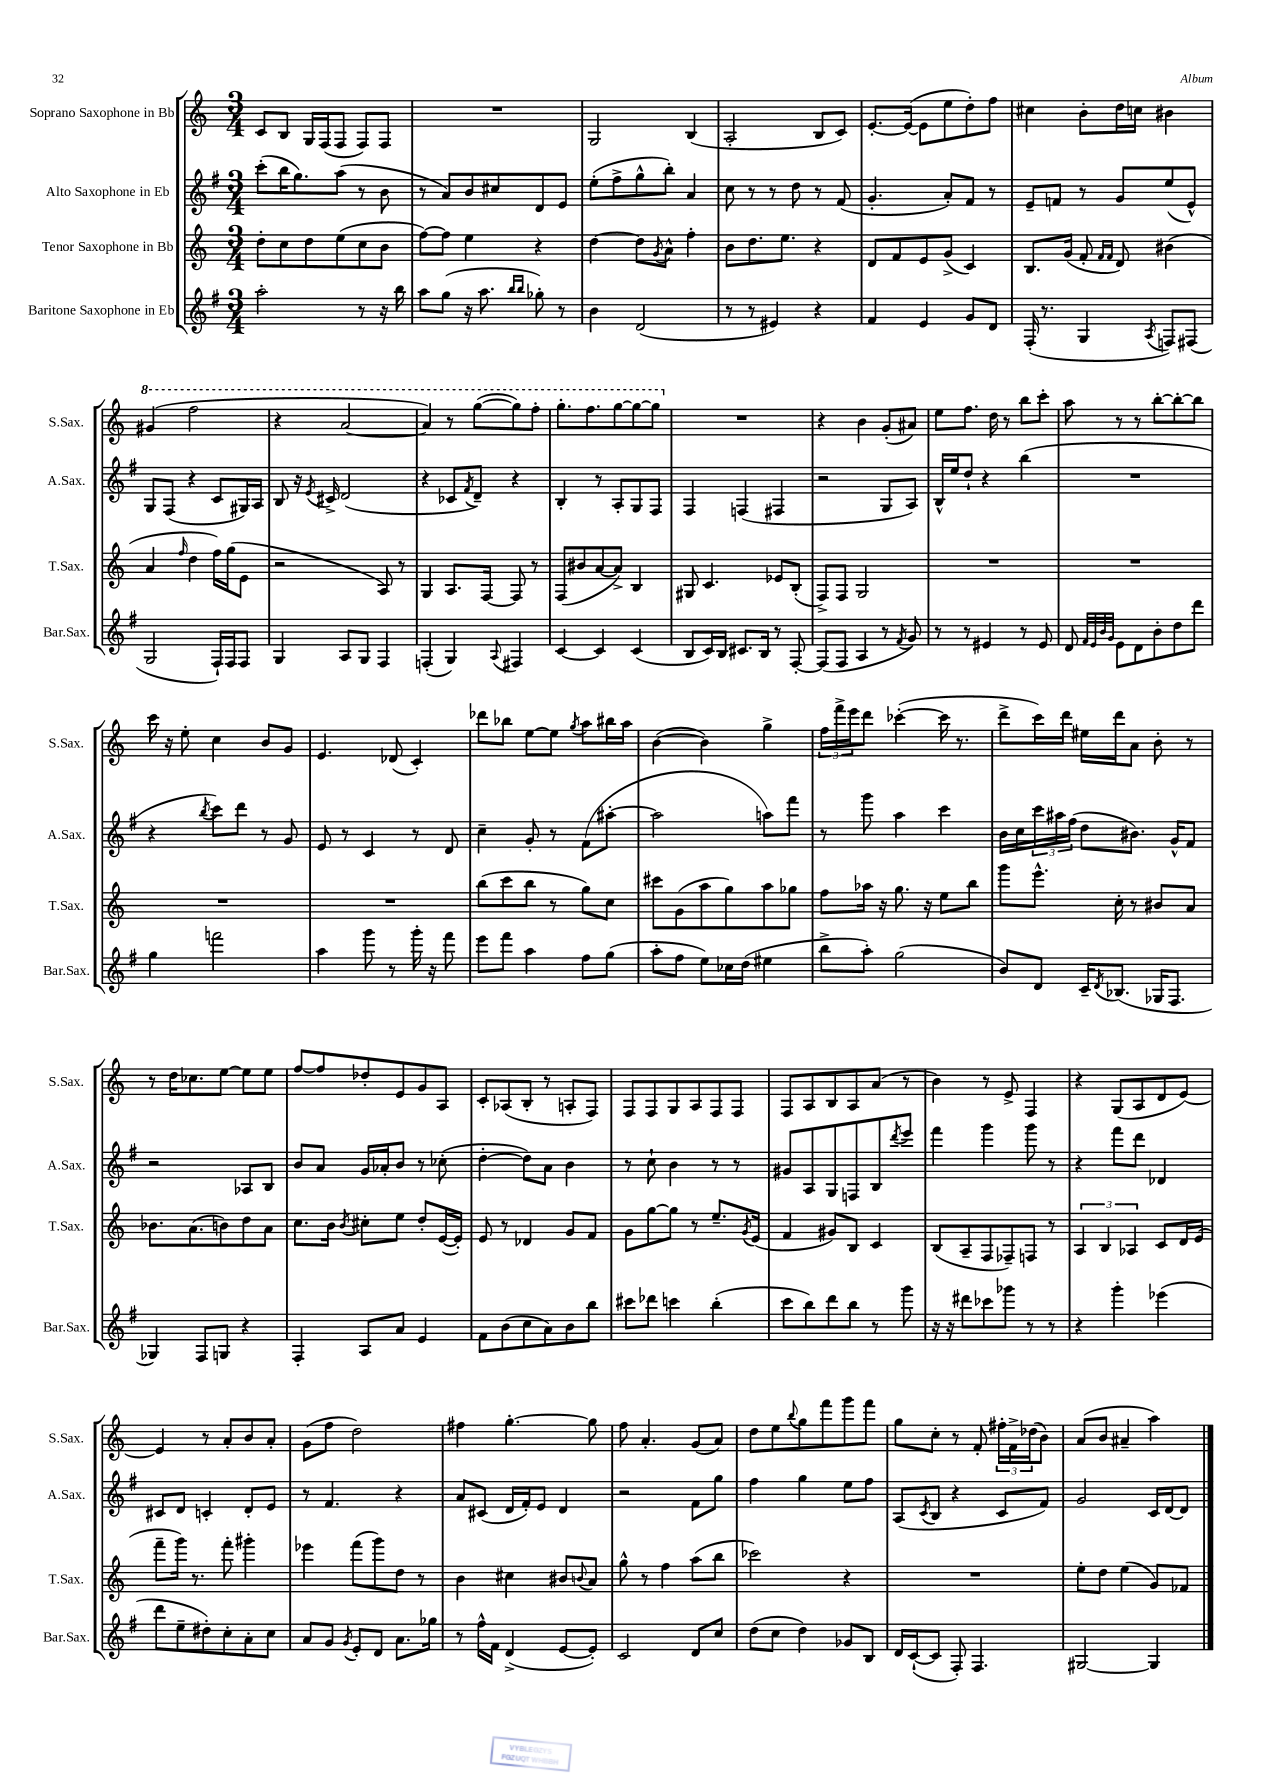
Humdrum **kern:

**kern	**kern	**kern	**kern
*staff4	*staff3	*staff2	*staff1
*clefG2	*clefG2	*clefG2	*clefG2
*k[f#]	*k[]	*k[f#]	*k[]
*M3/4	*M3/4	*M3/4	*M3/4
2aa'	8dd'	(8ccc'	8c
.	8cc	16bb	8B
.	.	8.gg)	.
.	8dd	.	16G
.	.	.	(16F
.	(8ee	(8aa	8F
8r	8cc	8r	8F)
16r	8b	8b	8F
16bb	.	.	.
=	=	=	=
8aa	[8ff)	8r	2.r
(8gg	8ff]	8a)	.
16r	4ee	8b	.
8.aa	.	.	.
.	.	8cc#	.
16qqbb	.	.	.
16qqbb	.	.	.
8gg-')	4r	8d	.
8r	.	8e	.
=	=	=	=
4b	[4dd	(8ee'	2G
.	.	8ff#^	.
(2d	8dd]	8gg^^	.
.	8qg	.	.
.	8a^^	8bb')	.
.	4ff'	4a	(4B
=	=	=	=
8r	8b	8cc	2A'
8r	8.dd	8r	.
4e#)	.	8r	.
.	8.ee	.	.
.	.	8dd	.
4r	4r	8r	8B
.	.	(8f#	8c)
=	=	=	=
4f#	8d	4.g'	[8.e'
.	8f	.	.
.	.	.	(16e_
4e	8e	.	8e]
.	(8g^	8a')	8ee
8g	4c)	8f#	8dd')
8d	.	8r	8ff
=	=	=	=
(16F#'	8.B	8e~	4cc#
8.r	.	.	.
.	.	8f	.
.	(16g	.	.
4G	8f'	8r	8b'
.	16qqf	.	.
.	16qqf	.	.
.	8d)	8g	16dd
.	.	.	16cc
8qA	.	.	.
8F)	(4b#	(8ee	4b#
(8F#	.	8e^^)	.
=	=	=	=
2G	4a	8G	(4gg#
.	.	(8F#	.
.	16qqff	.	.
.	4dd	4r	2fff
16F#`)	16ff)	8c	.
16F#	(16gg	.	.
8F#	8e	16G#)	.
.	.	16A	.
=	=	=	=
4G	2r	8B	4r
.	.	16r	.
.	.	8qe	.
.	.	16c#^	.
8A	.	(2d	[2aa
8G	.	.	.
4F#	8A)	.	.
.	8r	.	.
=	=	=	=
(4F'	4G	4r	4aa])
4G)	8.A	8c-	8r
.	.	8qf#	.
.	.	8d~)	([8ggg
.	[16F	.	.
8qqA	.	.	.
4F#	8F]	4r	8ggg])
.	8r	.	8fff'
=	=	=	=
[4c	(8F	4B'	8.ggg'
.	8b#	.	.
.	.	.	8.fff
4c]	[8a	8r	.
.	8a^])	8A'	[8ggg
(4c	4B	8G	8ggg_
.	.	8F#	8ggg]
=	=	=	=
8B	8G#	4F#	2.r
16c)	4.c	.	.
16B	.	.	.
8.c#	.	(4F	.
16B	.	.	.
8r	8e-	4F#	.
[8F#'	(8B'	.	.
=	=	=	=
(8F#]	8F^)	2r	4r
8F#	8F	.	.
4A	2G	.	4b
8r	.	8G	(8g'
8qf#	.	.	.
8g)	.	8A)	8a#)
=	=	=	=
8r	2.r	16B^^	8ee
.	.	16ee	.
8r	.	8dd`	8.ff
4e#	.	4r	.
.	.	.	16dd
.	.	.	8r
8r	.	(4bb	8bb
8e#	.	.	8ccc'
=	=	=	=
8d	2.r	2.r	8aa
32qqf#	.	.	.
32qqe	.	.	.
32qqb	.	.	.
32qqg	.	.	.
8e	.	.	8r
8d	.	.	8r
8b'	.	.	[8bb'
8dd	.	.	8bb'_
8ddd	.	.	8bb]
=	=	=	=
4gg	2.r	4r	16ccc
.	.	.	16r
.	.	.	8ee'
.	.	8qbb	.
2fff	.	8ccc)	4cc
.	.	8ddd	.
.	.	8r	8b
.	.	8g	8g
=	=	=	=
4aa	2.r	8e	4.e
.	.	8r	.
8ggg	.	4c	.
8r	.	.	(8d-
16ggg'	.	8r	4c')
16r	.	.	.
8fff#	.	8d	.
=	=	=	=
8eee	(8bb	4cc~	8ddd-
8fff#	8ccc	.	8bb-
4aa	8bb	8g'	[8ee
.	8r	8r	8ee]
.	.	.	8qgg
8ff#	8gg)	(8f#	8aa
(8gg	8cc	[8aa#'	16bb#
.	.	.	16aa
=	=	=	=
8aa'	8ccc#	2aa#]	([4b
8ff#	(8g	.	.
8ee)	8aa	.	4b])
16cc-	8gg)	.	.
(16dd	.	.	.
4ee#	8aa	8aa)	4gg^
.	8gg-	8fff#	.
=	=	=	=
8bb^	8ff	8r	24ff
.	.	.	24fff^
.	.	.	24eee
8aa')	16aa-	8ggg	8ddd
.	16r	.	.
(2gg	8.gg	4aa	([4ccc-'
.	16r	.	.
.	8ee	4ccc	16ccc-]
.	.	.	8.r
.	8bb	.	.
=	=	=	=
8b)	8ggg	16b	8ddd^
.	.	16cc	.
8d	8.eee^^	24ccc	16ccc)
.	.	24aa#	.
.	.	.	16ddd
.	.	(24ff#	.
16c~	.	8dd	16ee#
8qd	.	.	.
(8.B-	16cc'	.	16ddd
.	8r	8.b#)	8a
16G-	8b#	.	8b'
8.F#	.	16g^^	.
.	8a	8f#	8r
=	=	=	=
4G-)	8.b-	2r	8r
.	.	.	16dd
.	(8.a	.	8.cc-
8F#	.	.	.
8G	8b)	.	[8ee
4r	8dd	8A-	8ee]
.	8a	8B	8ee
=	=	=	=
4F#'	8.cc	8b	[8ff
.	.	8a	8ff]
.	16b	.	.
.	8qb	.	.
8A	8cc#'	16g	8dd-'
.	.	16a-'	.
8a	8ee	8b	8e
4e	8dd'	8r	8g
.	([16e	(8cc-'	8A
.	16e'])	.	.
=	=	=	=
8f#	8e	[4dd'	8c'
(8b	8r	.	(8A-
8cc	4d-	8dd])	8B'
8a)	.	8a	8r
8b	8g	4b	8A'
8bb	8f	.	8F)
=	=	=	=
8ccc#	8g	8r	8F
8ddd-	[8gg	8cc`	8F
4ccc	8gg]	4b	8G
.	8r	.	8A
(4bb'	8.ee~	8r	8F
.	.	8r	8F
.	8qg	.	.
.	(16e	.	.
=	=	=	=
8ccc	4f	8g#	8F
8bb)	.	8A	8A
8ddd	8g#)	8G	8B
8bb	8B	8F	8A
8r	4c	8B	(8a
.	.	8qddd	.
8ggg	.	8eee	8r
=	=	=	=
16r	(8B	4fff#	4b)
16r	.	.	.
8ddd#	8A~	.	.
8ccc-	8F	4ggg	8r
8ggg-	8F-~)	.	8e^
8r	8F	8ggg	4F
8r	8r	8r	.
=	=	=	=
4r	6A	4r	4r
.	6B	.	.
4ggg'	.	8fff#	(8G
.	6A-	.	.
.	.	8ddd	8A
(4eee-	8c	4d-	8d
.	16d	.	[8e)
.	(16e	.	.
=	=	=	=
8ddd	8fff~	8c#	4e]
8ee~	16ggg)	8d	.
.	8.r	.	.
8dd#')	.	4c'	8r
8cc'	8fff'	.	8a'
8a'	4ggg#'	8d'	8b
8cc	.	8e	8a'
=	=	=	=
8a	4eee-	8r	(8g
8g	.	4.f#	8ff
8qg	.	.	.
8e'	(8fff	.	2dd)
8d	8ggg)	.	.
8.a	8dd	4r	.
.	8r	.	.
16gg-	.	.	.
=	=	=	=
8r	4b	8a	4ff#
16ff#^^	.	(8c#	.
16f#	.	.	.
(4d^	4cc#	16d	[4.gg'
.	.	16f#')	.
.	.	8e	.
[8e	8b#	4d	.
.	8qqb	.	.
8e'])	8a	.	8gg]
=	=	=	=
2c	8gg^^	2r	8ff
.	8r	.	4.a'
.	4ff	.	.
8d	(8aa	8f#	(8g
8cc	8bb	8gg	8a)
=	=	=	=
(8dd	2ccc-)	4ff#	8dd
8cc	.	.	8ee
.	.	.	8qqbb
4dd)	.	4gg	8gg
.	.	.	8fff
8g-	4r	8ee	8ggg
8B	.	8ff#	8fff
=	=	=	=
16d	2.r	(8A	8gg
([16c`	.	.	.
.	.	8qc	.
8c]	.	8B	8cc'
8F#')	.	4r	8r
4.F#	.	.	8f'
.	.	8c	24ff#'
.	.	.	24f^
.	.	.	(24dd-
.	.	8f#)	8b)
=	=	=	=
[2G#	8ee'	2g	(8a
.	8dd	.	8b
.	(4ee	.	4a#~
4G#]	8g)	16c	4aa)
.	.	[16d	.
.	8f-	8d]	.
==	==	==	==
*-	*-	*-	*-
